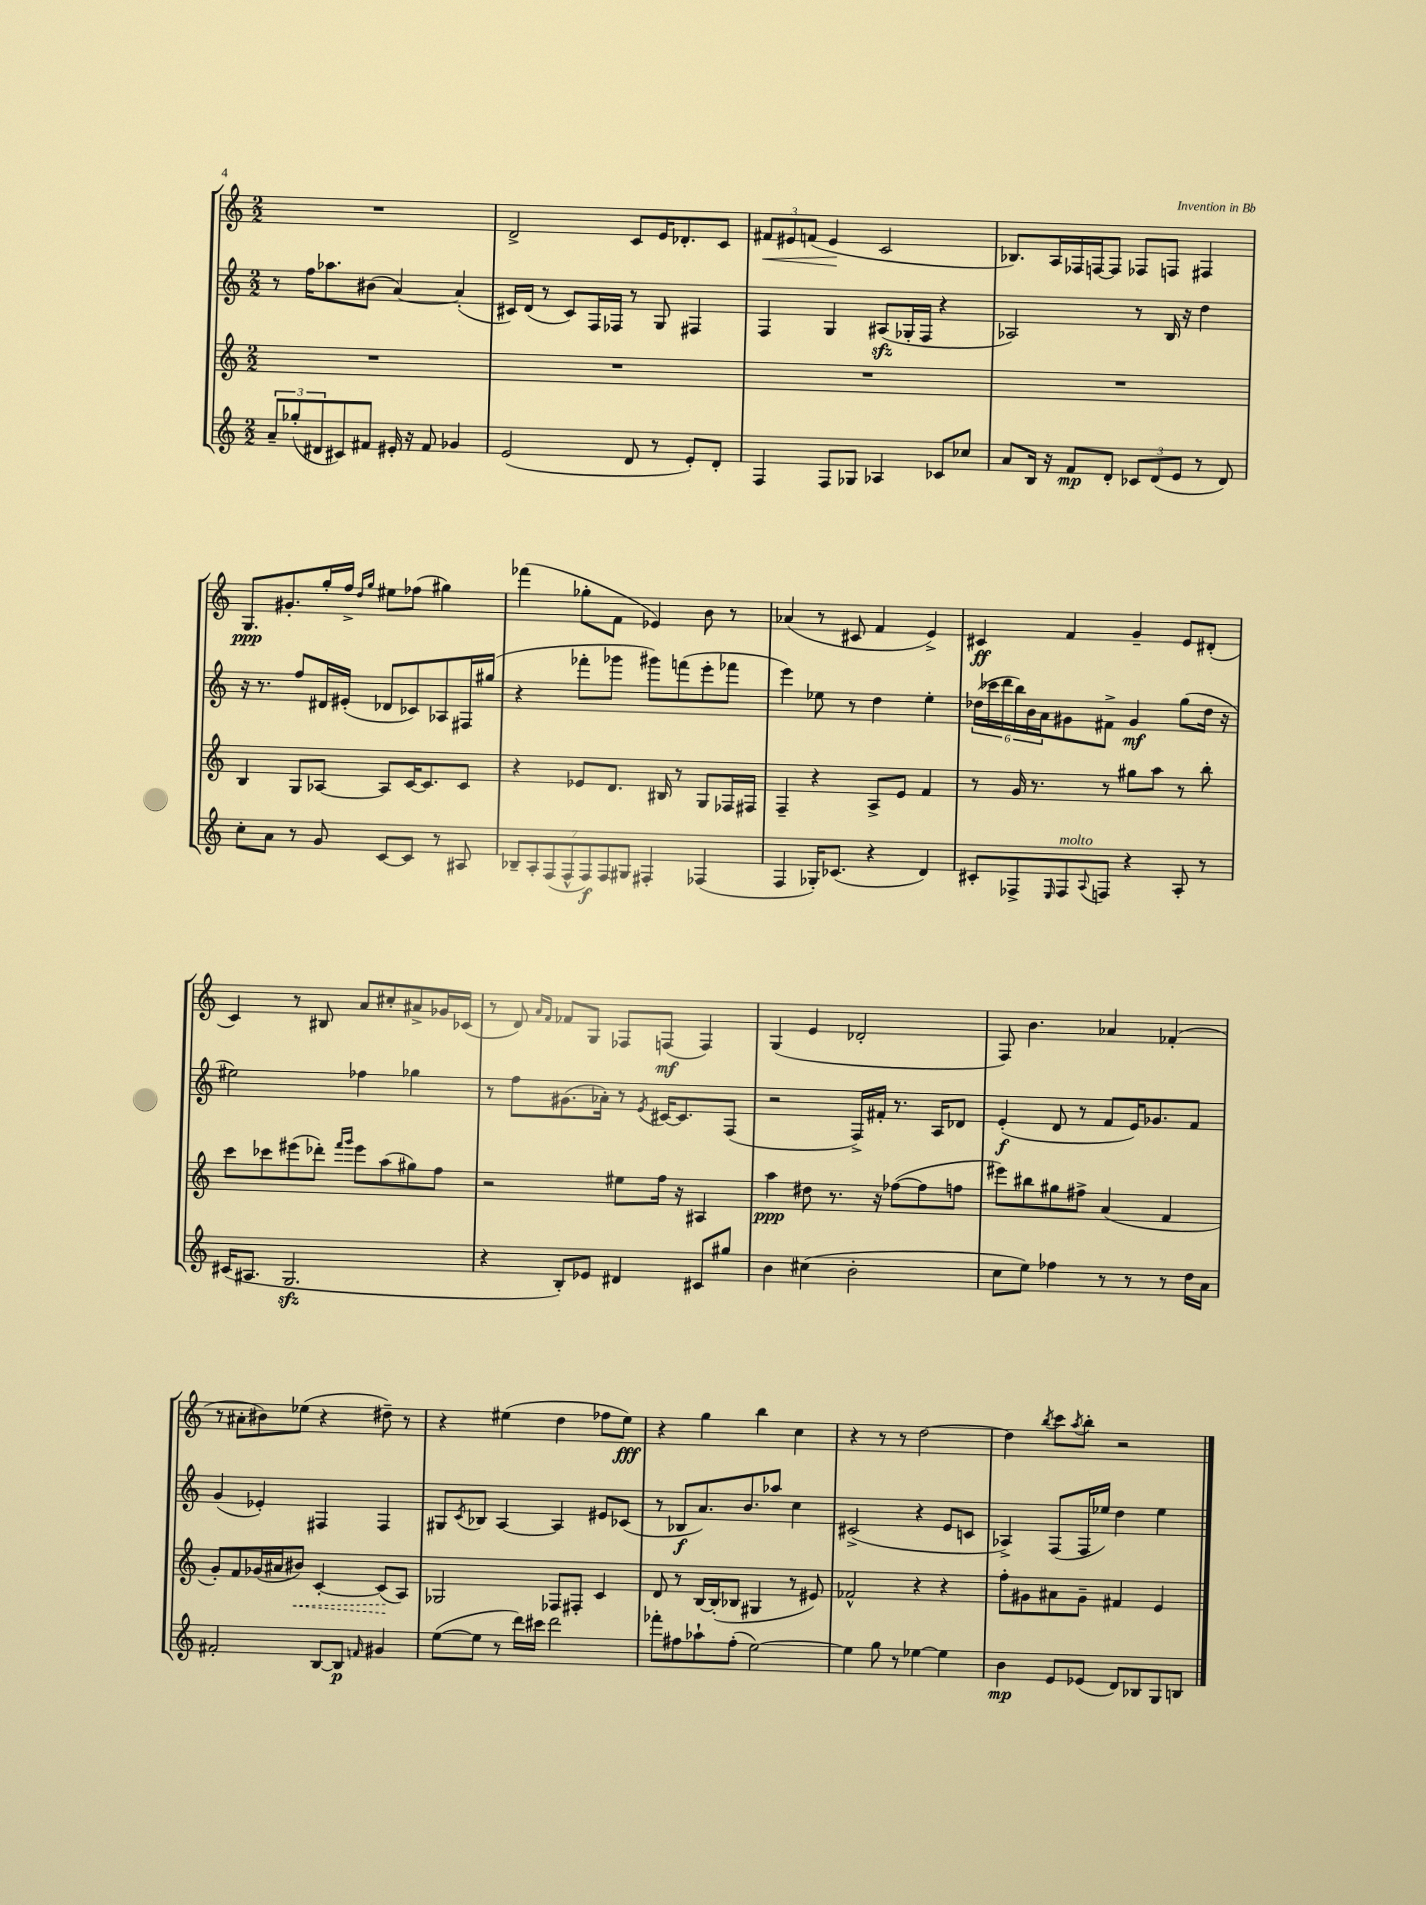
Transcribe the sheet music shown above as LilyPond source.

<<
\new StaffGroup <<
\new Staff = "s0" {
    \clef treble \key c \major \numericTimeSignature \time 2/2
    R1 |
    d'2-> c'8 e'16 des'8.-. c'8 |
    \tuplet 3/2 { fis'8\< eis'8 f'8( } eis'4\! c'2 |
    bes8.) a16 fes16 f16~ f8 fes8 f8 fis4 |
    g8.\ppp gis'8.-. g''16-. f''16-> \grace { d''16 g''16 } eis''8 fes''8( gis''4) |
    fes'''4( ges''8-. f'8 ees'4) b'8 r8 |
    aes'4( r8 cis'8 f'4 e'4->) |
    cis'4\ff f'4 g'4-- e'8 dis'8-.( |
    c'4) r8 bis8 a'8 cis''8-. ais'8-> ges'16 ces'16( |
    r8 d'8) \grace { a'16 f'16 } fes'8 g8 fes8 f8\mf( f4) |
    g4( e'4 des'2-. |
    f8) b'4. aes'4 fes'4-.( |
    r8 ais'8-. bis'8) ees''8( r4 dis''8--) r8 |
    r4 eis''4( d''4 fes''8 eis''8\fff) |
    r4 g''4 b''4 c''4 |
    r4 r8 r8 d''2~ |
    d''4 \acciaccatura { b''8 } c'''8 \acciaccatura { a''8 } b''8-. r2 \bar "|." |
}
\new Staff = "s1" {
    \clef treble \key c \major \numericTimeSignature \time 2/2
    r8 f''16 aes''8. bis'8( a'4~) a'4-.( |
    cis'16) d'16( r8 cis'8) f16 fes16 r8 g8 fis4 |
    f4 g4 ais8\sfz( ges16-. f16 r4 |
    aes2) r8 b16 r16 d''4 |
    r16 r8. f''8 dis'16 eis'16-.( des'8 ces'8) aes8 fis16 gis''16( |
    r4 fes'''8-. ges'''8 gis'''8) f'''8( e'''8-. fes'''8 |
    e'''4) ees''8 r8 d''4 ees''4-. |
    \tuplet 6/4 { des''16( ces'''16 d'''16 b''16) b'16 a'16 } gis'8 fis'8-> gis'4\mf g''8( des''16 r16 |
    eis''2) fes''4 ges''4 |
    r8 f''8 gis'8.( aes'16-.) r8 \acciaccatura { e'8 } cis'16~ cis'8. f8( |
    r2 f16->) fis'16-. r8. a16 des'8 |
    e'4-.\f( d'8 r8 f'8 e'16) ges'8. f'8 |
    g'4( ees'4-.) fis4 fis4 |
    gis8 \acciaccatura { c'8 } bes8 a4~ a4 eis'8 ces'8( |
    r8 bes8\f a'8.) b'8. aes''8 c''4 |
    cis'2->( r4 e'8 c'8 |
    aes4->) f8( f16 ees''16) d''4 ees''4 \bar "|." |
}
\new Staff = "s2" {
    \clef treble \key c \major \numericTimeSignature \time 2/2
    R1 |
    R1 |
    R1 |
    R1 |
    b4 g8 aes8~ aes8 c'16~ c'8. c'8 |
    r4 ees'8 d'8. bis16 r8 g8 fes16 fis16 |
    f4-- r4 a8-> e'8 f'4 |
    r8 g'16 r8. r8 gis''8 a''8 r8 b''8-. |
    c'''8 ces'''8 eis'''8( des'''8-.) \grace { f'''16 g'''16 } eis'''8 a''8( gis''8) f''8 |
    r2 eis''8 f''16 r16 ais4 |
    a''4\ppp dis''8 r8. r16 fes''8~( fes''8 f''8 |
    eis'''8) bis''8 gis''8 fis''8-> a'4( f'4 |
    g'8-.) f'8 ges'16( ais'16 \once \override Hairpin.style = #'dashed-line bis'8\<) c'4~-. c'8\!( a8) |
    ges2 fes8 fis8-. c'4 |
    d'8 r8 b16~ b16-.( bes8 gis4 r8 eis'8) |
    fes'2-^ r4 r4 |
    f''8-. gis'8 ais'8 gis'8-- fis'4 e'4 \bar "|." |
}
\new Staff = "s3" {
    \clef treble \key c \major \numericTimeSignature \time 2/2
    \tuplet 3/2 { a'8-- ges''8-.( dis'8 } cis'8) fis'8 eis'16-. r16 fis'8 ges'4 |
    e'2( d'8 r8 e'8-.) d'8-. |
    f4 f8 ges8 aes4 ces'8 ces''8 |
    a'8 b16 r16 f'8\mp d'8-. \tuplet 3/2 { ces'8 d'8( e'8 } r8 d'8) |
    c''8-. a'8 r8 g'8 c'8~ c'8 r8 ais8 |
    \tuplet 7/4 { bes8-- a8-. f8( f8-^ f8\f) f8 gis8 } fis4-. fes4( |
    f4 ges16-.) ces'8.( r4 d'4) |
    cis'8-. fes8-> \grace { e16 } fes8^\markup { \italic "molto" } \appoggiatura { a8 } f8 r4 a8-. r8 |
    cis'16( ais8. g2.\sfz |
    r4 b8-.) ees'8 dis'4 cis'8 gis''8 |
    b'4 cis''4( b'2-. |
    c''8 e''8) fes''4 r8 r8 r8 d''16 a'16 |
    fis'2-. b8~ b8\p \grace { f'16 } gis'4 |
    e''8~( e''8 r8 d'''16) cis'''16 d'''2 |
    fes'''8-. fis''8 aes''8-! fis''8-.( e''2~) |
    e''4 g''8 r8 ees''4~ ees''4 |
    b'4\mp e'8 ees'8( d'8) bes8 g8 b8 \bar "|." |
}
>>
>>
\layout { \context { \Score \remove "Bar_number_engraver" } }
